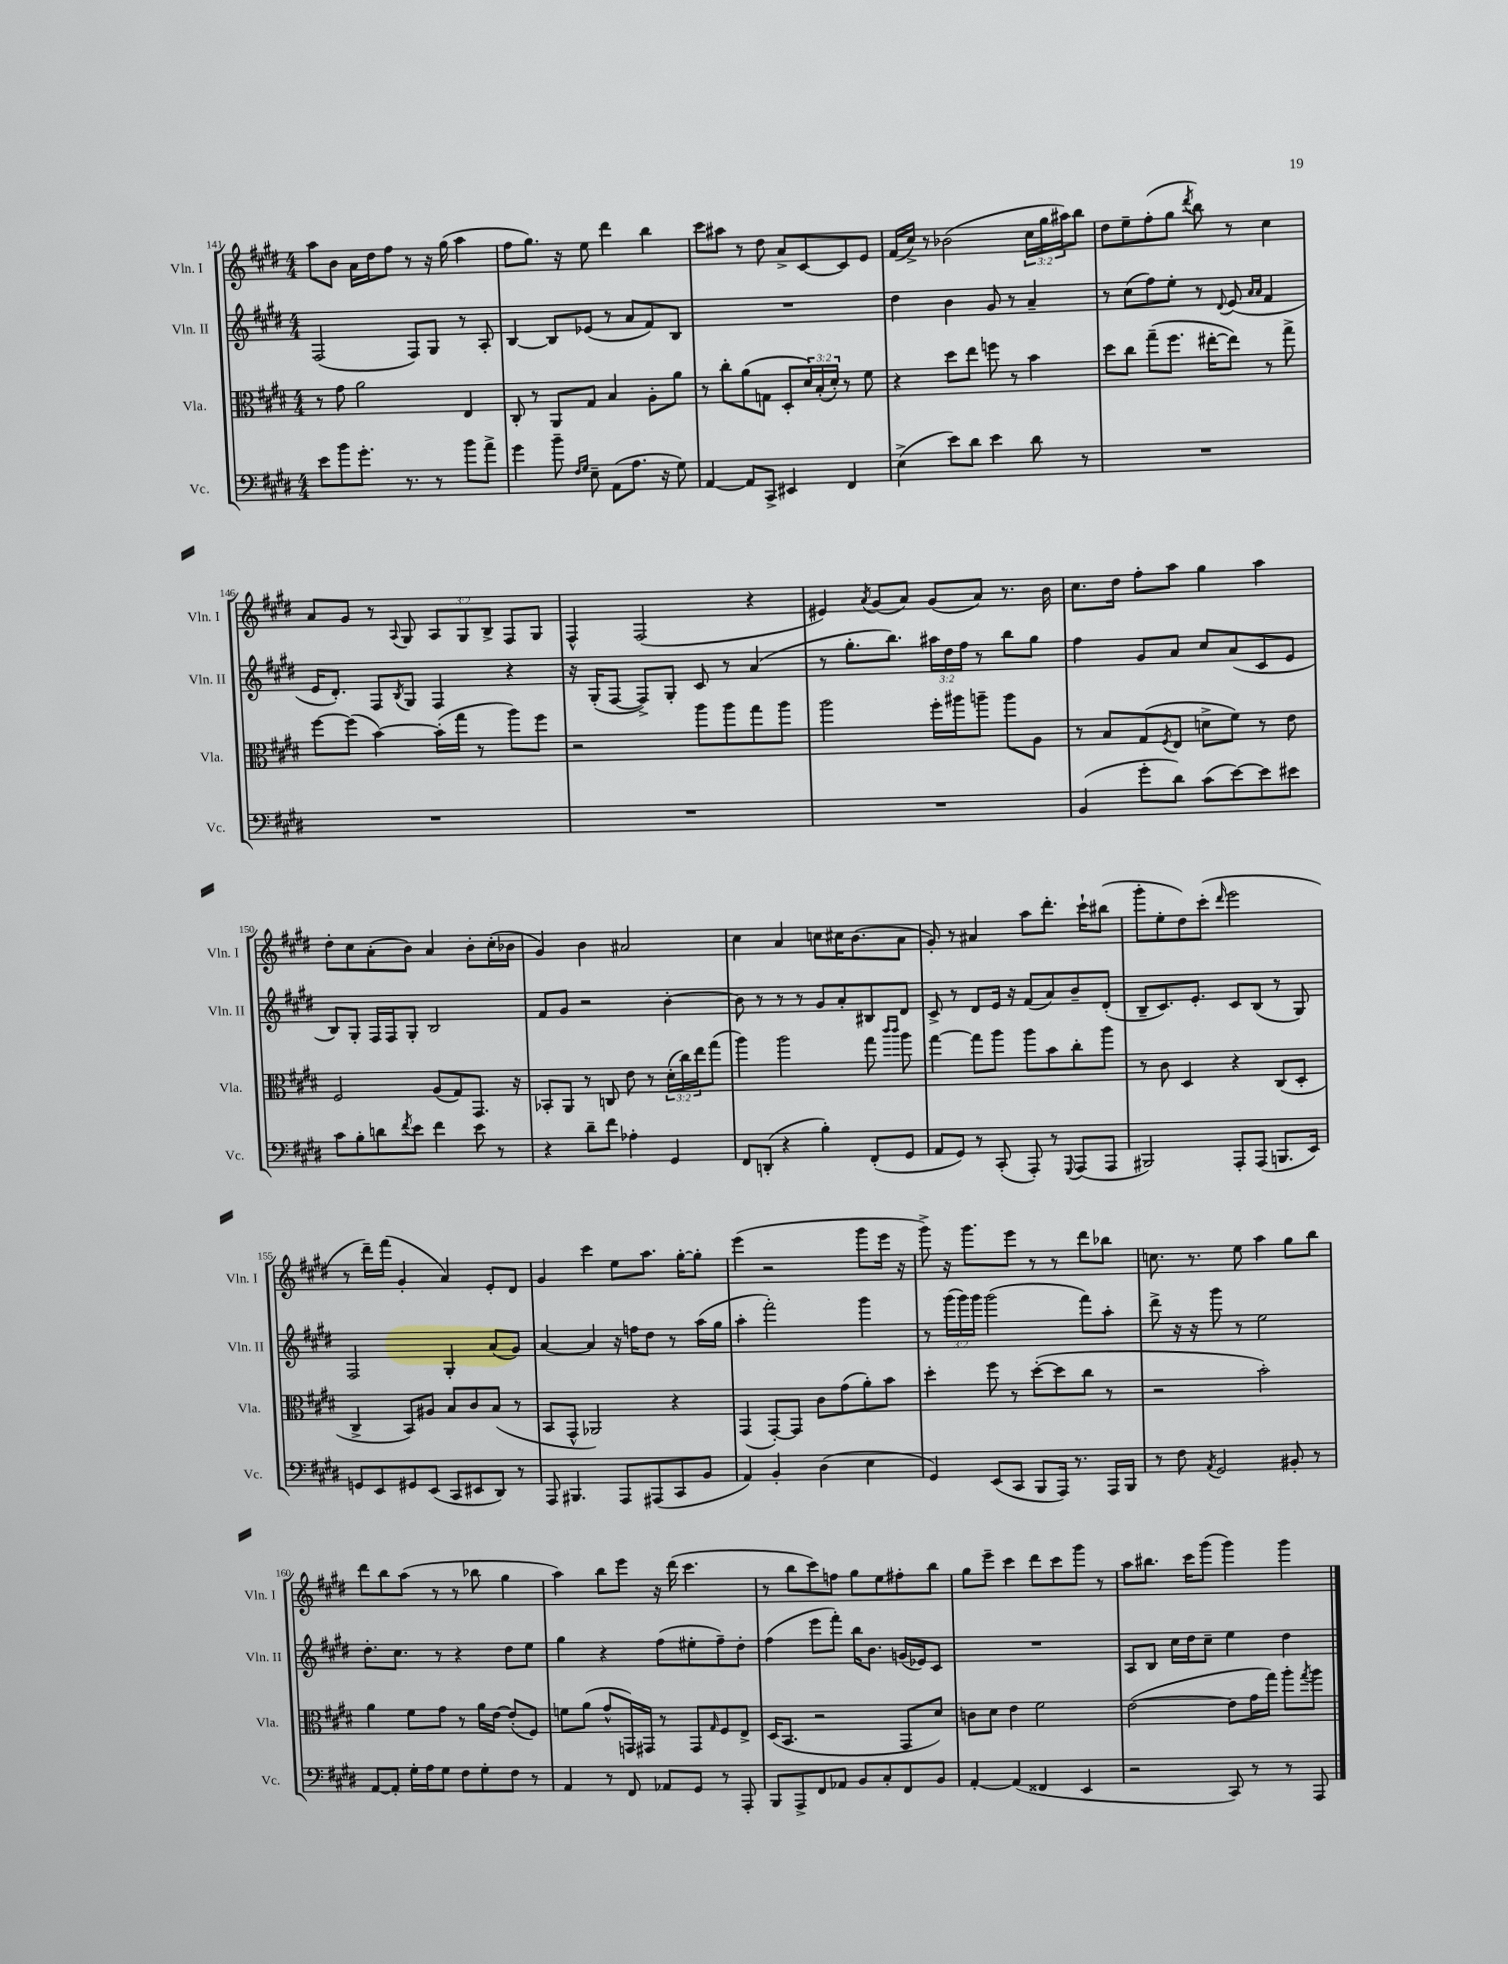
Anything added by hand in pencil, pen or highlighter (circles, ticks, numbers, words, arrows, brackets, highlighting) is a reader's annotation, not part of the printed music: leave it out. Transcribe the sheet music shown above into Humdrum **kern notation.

**kern	**kern	**kern	**kern
*staff4	*staff3	*staff2	*staff1
*clefF4	*clefC3	*clefG2	*clefG2
*k[f#c#g#d#]	*k[f#c#g#d#]	*k[f#c#g#d#]	*k[f#c#g#d#]
*M4/4	*M4/4	*M4/4	*M4/4
8e\L	8r	(2F#/	8aa\L
8b\	8g#\	.	8b\J
8.g#'\J	2a\	.	16a\LL
.	.	.	16dd#\J
.	.	.	8ff#\J
8.r	.	.	.
.	.	8F#/L)	8r
8r	.	8G#/J	16r
.	.	.	(16gg#\
8b\L	4E/	8r	4aa\
8a^\J	.	8A'/	.
=	=	=	=
4g#\	8C#'/	[4B/	8ff#\L
.	8r	.	8.gg#\J)
8b~\	8AA/L	8B/]L	.
.	.	.	16r
16qqF#/LL	.	.	.
16qqG#/JJ	.	.	.
8E~\	8G#/J	(8e-/J	8ee\
(8AA\L	4B/	8r	4ddd#\
8.A\J	.	8a/L	.
.	8A'\L	8f#/)	4bb\
16r	.	.	.
8G#\)	8a\J	8B/J	.
=	=	=	=
[4AA/	8r	1r	8ccc#\L
.	8cc#'\L	.	8aa#\J
8AA/]L	(8a\	.	8r
8CC#^/J	8G\J	.	8dd#\
4EE#/	8D#'/L	.	8a^/L
.	24d#/L)	.	[8c#/
.	(24B'/	.	.
.	24d#'/JJ)	.	.
4FF#/	8r	.	8c#/]
.	8f#\	.	8e/J
=	=	=	=
(4E^\	4r	4dd#\	(16f#/LL
.	.	.	16cc#^/JJ)
.	.	.	8r
8e\L)	8dd#\L	4b\	(2b-\
8d#\J	8ee\J	.	.
4e\	8ff\	8g#/	.
.	8r	8r	.
8d#\	4b\	4a~/	24cc#\LL
.	.	.	24gg#\
.	.	.	24aa#\J)
8r	.	.	8bb\J
=	=	=	=
1r	8dd#\L	8r	8dd#\L
.	8cc#\J	(8cc#\L	8ee~\
.	(8gg#~\L	8ff#\)	(8ff#'\
.	8.ff#\J	8ee'\J	8gg#\J
.	.	.	8qddd#/
.	.	8r	8bb\)
.	[16ee#'\LK	.	.
.	.	8qqd#/	.
.	8ee#\]J)	(8e/	8r
.	.	16qqa/LL	.
.	.	16qqa/JJ	.
.	8r	4f#/	4cc#\
.	8gg#^\	.	.
=	=	=	=
1r	[8ff#\L	16e/LK	8a/L
.	.	8.d#'/J)	.
.	(8ff#\]J	.	8g#/J
.	[4b\)	8F#/L	8r
.	.	8qB/	8qqA/
.	.	8G#/J	8G#/
.	(16b'\]LL	4F#/	12A/L
.	16gg#\JJ	.	.
.	.	.	12G#/
.	8r	.	.
.	.	.	12B^/J
.	8aa\L)	4r	8F#/L
.	8ff#\J	.	8G#/J
=	=	=	=
1r	2r	16r	4F#^^/
.	.	(16G#'/LK	.
.	.	[8F#/J	.
.	.	8F#^/]L)	(2F#/
.	.	8G#'/J	.
.	8aa\L	8c#/	.
.	8aa\	8r	.
.	8gg#\	(4a/	4r
.	8aa\J	.	.
=	=	=	=
1r	2aa\	8r	4e#/)
.	.	8.gg#'\L	.
.	.	.	8qa/
.	.	.	(8g#/L
.	.	8.bb\J)	.
.	.	.	8a/J)
.	16ff#'\LL	24aa#\LL	(8g#/L
.	.	24dd#\	.
.	16aa#\J	.	.
.	.	24ff#\JJ	.
.	8aa~\J	8r	8a/J)
.	8aa\L	8bb\L	8.r
.	8A\J	8gg#\J	.
.	.	.	16b\
=	=	=	=
(4BB/	8r	4ff#\	8.cc#\L
.	8B/L	.	.
.	.	.	16dd#\Jk
8g#'\L	(8G#/	8g#/L	8ff#'\L
.	8qF#/	.	.
8d#\J)	8E/J	8a/J	8aa\J
(8c#\L	8d^\L	8cc#/L	4gg#\
[8e\)	8f#\J)	(8a/	.
8e\]	8r	8c#/	4aa\
8e#\J	8e\	8e/J	.
=	=	=	=
8c#\L	2F#/	8B/L)	8dd#'\L
8B'\	.	8G#'/J	8cc#\
8d\	.	16F#/LL	(8a'\
.	.	16F#/J	.
8qf#/	.	.	.
8e\J	.	8G#'/J	8b\J)
4f#\	(8A/L	2B/	4a/
.	8G#/)	.	.
8e\	8.GG#/J	.	8b'\L
8r	.	.	(16cc#'\L
.	16r	.	16b-\JJ
=	=	=	=
4r	8BB-'/L	8f#/L	4g#/)
.	8AA/J	8g#/J	.
8d#~\L	8r	2r	4b\
8f#\J	8C/	.	.
4A-'\	8e\	.	2a#/
.	8r	.	.
4GG#/	(24d#'\LL	[4b'\	.
.	24cc#\)	.	.
.	24ee\J	.	.
.	(8gg#\J	.	.
=	=	=	=
8FF#/L	4aa\)	8b\]	4cc#\
(8DD'/J	.	8r	.
4r	2aa\	8r	4a/
.	.	8r	.
4B'\)	.	8g#/L	8cc\L
.	.	8a'/	16cc#\K
.	.	.	(8.b\
(8FF#'/L	8gg#\	8B#/	.
.	16qqccc#/LL	.	.
.	16qqccc#/JJ	.	.
8GG#/J	8aa\	8d#/J	8a\J
=	=	=	=
8AA/L	[4gg#\	8c#^/	8g#'/)
8GG#/J)	.	8r	8r
8r	8gg#\]L	8d#/L	4a#/
(8CC#'/	8aa\J	16e/Jk	.
.	.	16r	.
8AAA'/)	8aa\L	(8f#/L	8aa\L
8r	8b\	8a/)	8.ddd#'\J
8qqGGG#/	.	.	.
(8AAA/L	8cc#'\	8b~/	.
.	.	.	16ccc#`\LK
8AAA/J	8aa\J	(8d#'/J	(8bb#\J
=	=	=	=
2BBB#/)	8r	8B~/L	8ggg#'\L
.	8c#\	8.c#/)	8ee'\
.	4D#/	.	8dd#\)
.	.	8.e'/J	.
.	.	.	(8ccc#'\J
.	.	.	16qqddd#/
8AAA'/L	4r	8c#/L	2eee\
(8AAA/J	.	(8B/J	.
8.BBB/L	(8C#/L	8r	.
.	8D#'/J	8G#/)	.
16EE/Jk)	.	.	.
=	=	=	=
8GG/L	4C#^/	2F#/	8r
8EE/	.	.	16ddd#~\LL)
.	.	.	(16fff#\JJ
8GG#/	8BB/L)	.	4g#'/
(8EE/J	8A#/J	.	.
8CC#/L	8B/L	4G#'/	4a/)
8EE#/	8c#/	.	.
8DD#/J)	(8B/J	(8a/L	8e'/L
8r	8r	8g#/J)	8d#/J
=	=	=	=
8AAA/	8BB/L	[4a/	4g#/
4.BBB#/	8GG#^^/J	.	.
.	2AA-/)	4a/]	4ccc#\
8AAA/L	.	16r	8ee\L
.	.	16ff\LK	.
(8AAA#/	.	8dd#\J	8.aa\J
8CC#/	4r	8r	.
.	.	.	[16gg#'\LK
8BB/J	.	(16aa\LL	8gg#'\]J
.	.	16gg#\JJ	.
=	=	=	=
4AA/)	(4GG#/	4aa'\	(4eee\
4BB'/	[8GG#'/L)	2fff#'\)	2r
.	8GG#/]J	.	.
(4D#\	8c#\L	.	.
.	(8g#\	.	.
4E\	8a'\)	4ggg#\	8ggg#\L
.	8b\J	.	16eee\Jk
.	.	.	16r
=	=	=	=
4GG#/)	4dd#'\	8r	8ggg#^\)
.	.	(24ggg#\LL	16r
.	.	24ggg#\)	.
.	.	.	8.ggg#\L
.	.	24ggg#\JJ	.
(8EE/L	8ff#\	(2ggg#\	.
8CC#/J	8r	.	8eee\J
8BBB/L	([8dd#'\L	.	8r
16AAA/Jk)	8dd#\]	.	8r
8.r	.	.	.
.	8cc#\J	8fff#\L)	8ddd#\L
16AAA/LL	8r	8aa'\J	8bb-\J
16BBB/JJ	.	.	.
=	=	=	=
8r	2r	8ddd#^\	8.cc\
8F#\	.	16r	.
.	.	16r	8.r
8qAA/	.	.	.
2GG#/	.	8ggg#\	.
.	.	8r	8ee\
.	2b'\)	2ee\	4aa\
8BB#'/	.	.	8gg#\L
8r	.	.	8bb\J
=	=	=	=
[8AA/L	4a\	8.dd#'\L	8ddd#\L
8AA'/]J	.	.	8bb\
.	.	8.cc#\J	.
16G#'\LL	8f#\L	.	(8aa\J
16A\J	.	.	.
8G#\J	8g#\J	8r	8r
8F#\L	8r	4r	8r
8G#'\	16a\LL	.	8bb-\
.	[16e\JJ	.	.
8F#\J	(8e'/]L	8dd#\L	4gg#\
8r	8F#/J)	8ee\J	.
=	=	=	=
4AA/	8f\L	4gg#\	4aa\)
.	(8a\J	.	.
8r	8g#^^/L	4r	8bb\L
8FF#/	16GG/L)	.	8eee\J
.	16GG#/JJ	.	.
8AA-/L	8r	(8ff#\L	16r
.	.	.	(16ddd#\
8GG#/J	8GG#/L	8ee#'\	4.ccc#\
.	16qqG#/	.	.
8r	8F#/	8ff#~\)	.
8AAA'/	8E^/J	8dd#'\J	.
=	=	=	=
8BBB/L	(16D#/LK	(4ff#\	8r
.	8.BB/J	.	.
8AAA^/	.	.	8bb\L
8FF#/	2r	8eee\L	8ccc#\)
8AA-/J	.	8fff#'\J)	8ff\J
8BB/L	.	16bb\LK	8gg#\L
.	.	8.b\J	.
8C#'/	.	.	8ee\
8FF#/	8GG#/L	(16g/LL	8ff#'\
.	.	16e-/J)	.
8BB/J	8d#/J)	8c#/J	8bb\J
=	=	=	=
[4AA'/	8c\L	1r	8gg#\L
.	8d#\J	.	8eee~\J
(4AA/]	4e\	.	4ccc#\
4FF##/	2f#\	.	8ddd#\L
.	.	.	8ccc#\
4EE/	.	.	8ggg#\J
.	.	.	8r
=	=	=	=
2r	([2e\	8A/L	8aa\L
.	.	8B/J	8.bb#\J
.	.	16cc#\LL	.
.	.	16dd#\J	16ccc#\LK
.	.	8cc#~\J	(8ggg#\J
8CC#/)	8e\]L	4ee\	4ggg#\)
8r	16g#\L	.	.
.	16gg#\JJ)	.	.
8r	8aa'\L	4dd#\	4ggg#\
.	8qgg#/	.	.
8AAA/	8aa\J	.	.
==	==	==	==
*-	*-	*-	*-
